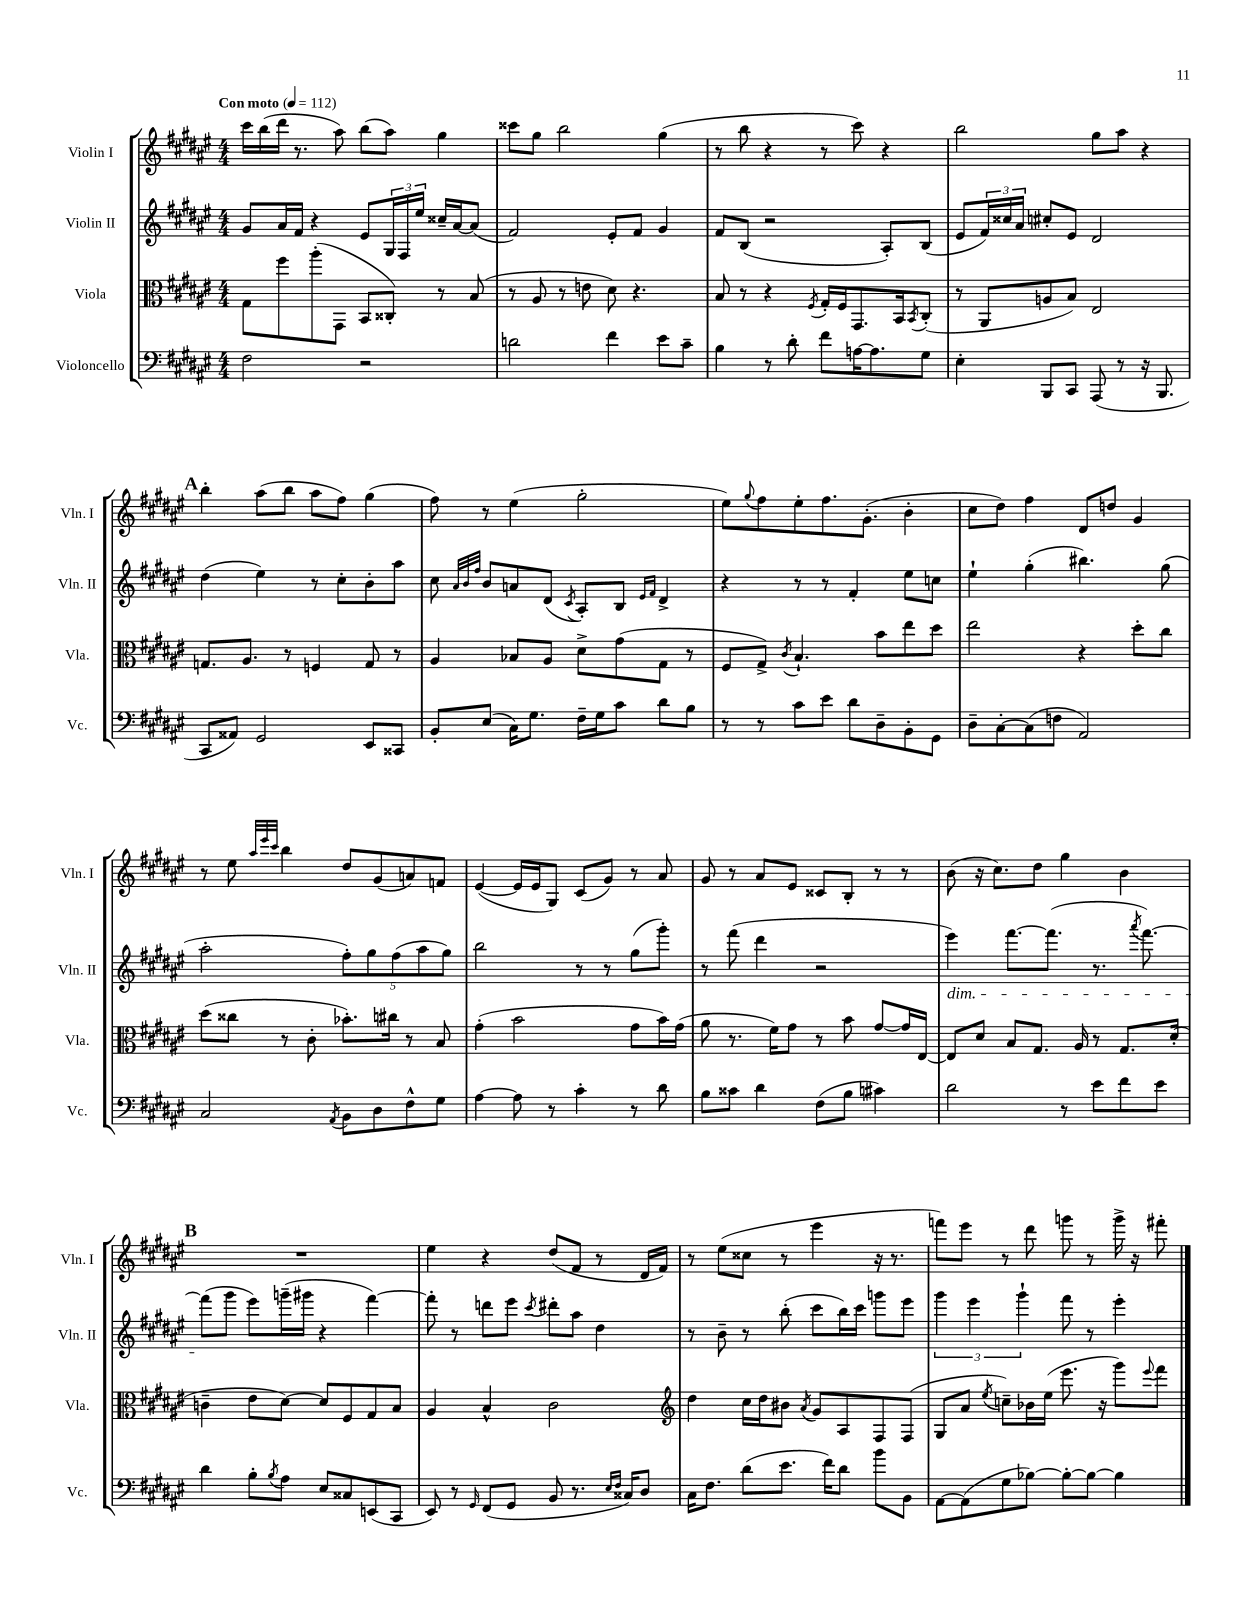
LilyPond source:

<<
\new StaffGroup <<
\new Staff = "s0" \with { instrumentName = "Violin I" shortInstrumentName = "Vln. I" } {
    \clef treble \key fis \major \numericTimeSignature \time 4/4 \tempo "Con moto" 4 = 112
    cis'''16 b''16( dis'''16 r8. ais''8) b''8( ais''8) gis''4 |
    cisis'''8 gis''8 b''2 gis''4( |
    r8 b''8 r4 r8 cis'''8) r4 |
    b''2 gis''8 ais''8 r4 |
    \mark \markup { \bold "A" } b''4-. ais''8( b''8 ais''8 fis''8) gis''4( |
    fis''8) r8 eis''4( gis''2-. |
    eis''8) \appoggiatura { gis''8 } fis''8 eis''8-. fis''8. gis'8.-.( b'4-. |
    cis''8 dis''8) fis''4 dis'8 d''8 gis'4 |
    r8 eis''8 \grace { ais''32 eis'''32 cis'''32 } b''4 dis''8 gis'8( a'8) f'8 |
    eis'4~( eis'16 eis'16 gis8) cis'8( gis'8) r8 ais'8 |
    gis'8 r8 ais'8 eis'8 cisis'8 b8-. r8 r8 |
    b'8( r16 cis''8.) dis''8 gis''4 b'4 |
    \mark \markup { \bold "B" } R1 |
    eis''4 r4 dis''8( fis'8 r8 dis'16 fis'16) |
    r8 eis''8( cisis''8 r8 eis'''4 r16 r8. |
    f'''8) eis'''8 r8 dis'''8 g'''8 r8 g'''16-> r16 fis'''8-. \bar "|." |
}
\new Staff = "s1" \with { instrumentName = "Violin II" shortInstrumentName = "Vln. II" } {
    \clef treble \key fis \major \numericTimeSignature \time 4/4
    gis'8 ais'16 fis'16 r4 eis'8 \tuplet 3/2 { gis16 fis16 eis''16 } cisis''16-- ais'16~ ais'8( |
    fis'2) eis'8-. fis'8 gis'4 |
    fis'8 b8( r2 ais8-.) b8( |
    eis'8 \tuplet 3/2 { fis'16) cisis''16 ais'16 } cis''8-. eis'8 dis'2 |
    \mark \markup { \bold "A" } dis''4( eis''4) r8 cis''8-. b'8-. ais''8 |
    cis''8 \grace { ais'32 b'32 fis''32 } b'8 a'8 dis'8( \acciaccatura { cis'8 } ais8-.) b8 \grace { eis'16 fis'16 } dis'4-> |
    r4 r8 r8 fis'4-. eis''8 c''8 |
    eis''4-! gis''4-.( bis''4.) gis''8( |
    ais''2-. \tuplet 5/4 { fis''8-.) gis''8 fis''8( ais''8 gis''8) } |
    b''2 r8 r8 gis''8( gis'''8-.) |
    r8 fis'''8( dis'''4 r2 |
    eis'''4\dim) fis'''8.~ fis'''8.( r8. \acciaccatura { ais'''8 } fis'''8.~) |
    \mark \markup { \bold "B" } fis'''8\!( gis'''8 eis'''8) g'''16--( gis'''16 r4 fis'''4~) |
    fis'''8-. r8 d'''8 eis'''8 \acciaccatura { cis'''8 } dis'''8-. ais''8 dis''4 |
    r8 b'8-- r8 b''8-.( cis'''8 b''16) cis'''16 g'''8 eis'''8 |
    \tuplet 3/2 { gis'''4 eis'''4 gis'''4-! } fis'''8 r8 eis'''4-. \bar "|." |
}
\new Staff = "s2" \with { instrumentName = "Viola" shortInstrumentName = "Vla." } {
    \clef alto \key fis \major \numericTimeSignature \time 4/4
    gis8 fis''8 ais''8-.( gis,8 b,8 cisis8-.) r8 b8( |
    r8 ais8 r8 e'8 dis'8) r4. |
    b8 r8 r4 \acciaccatura { fis8 } gis16-. fis16 gis,8. b,16 \acciaccatura { b,8 } cis8-.( |
    r8 ais,8 a8 b8) eis2 |
    \mark \markup { \bold "A" } g8. ais8. r8 f4 g8 r8 |
    ais4 bes8 ais8 dis'8-> gis'8( gis8 r8 |
    fis8 gis8->) \acciaccatura { cis'8 } b4.-! b'8 eis''8 dis''8 |
    eis''2 r4 dis''8-. cis''8 |
    dis''8( cisis''8 r8 cis'8-. bes'8.-.) cis''16 r8 b8 |
    gis'4-.( b'2 gis'8 b'16) gis'16( |
    ais'8 r8. fis'16) gis'8 r8 b'8 gis'8~ gis'16 eis16~ |
    eis8 dis'8 b8 gis8. ais16 r8 gis8. dis'16-.( |
    \mark \markup { \bold "B" } c'4-- eis'8 dis'8~) dis'8 fis8 gis8 b8 |
    ais4 b4-^ cis'2 |
    \clef treble dis''4 cis''16 dis''16 bis'8 \acciaccatura { ais'8 } gis'8 ais8 fis8 fis8( |
    gis8 ais'8 \acciaccatura { eis''8 } c''8--) bes'16 eis''16( eis'''8. r16 gis'''8) \appoggiatura { eis'''8 } fis'''8 \bar "|." |
}
\new Staff = "s3" \with { instrumentName = "Violoncello" shortInstrumentName = "Vc." } {
    \clef bass \key fis \major \numericTimeSignature \time 4/4
    fis2 r2 |
    d'2 fis'4 eis'8 cis'8-- |
    b4 r8 dis'8-. fis'8 a16~ a8. gis8 |
    eis4-. b,,8 cis,8 ais,,8( r8 r16 b,,8. |
    \mark \markup { \bold "A" } cis,8 aisis,8) gis,2 eis,8 cisis,8 |
    b,8-. eis8( cis16) gis8. fis16-- gis16 cis'8 dis'8 b8 |
    r8 r8 cis'8 eis'8 dis'8 dis8-- b,8-. gis,8 |
    dis8-- cis8~-. cis8( f8 ais,2) |
    cis2 \acciaccatura { ais,8 } b,8 dis8 fis8-^ gis8 |
    ais4~ ais8 r8 cis'4-. r8 dis'8 |
    b8 cisis'8 dis'4 fis8( b8 cis'4) |
    dis'2 r8 eis'8 fis'8 eis'8 |
    \mark \markup { \bold "B" } dis'4 b8-. \acciaccatura { b8 } ais8 eis8 cisis8 e,8( cis,8 |
    eis,8) r8 \grace { gis,16 } fis,8( gis,8 b,8 r8. \grace { eis16 fis16 } cisis16) dis8 |
    cis16 fis8. dis'8( eis'8. fis'16) dis'8 b'8 b,8 |
    ais,8~ ais,8( gis8 bes8~) bes8~-. bes8~ bes4 \bar "|." |
}
>>
>>
\layout { \context { \Score \remove "Bar_number_engraver" } }
